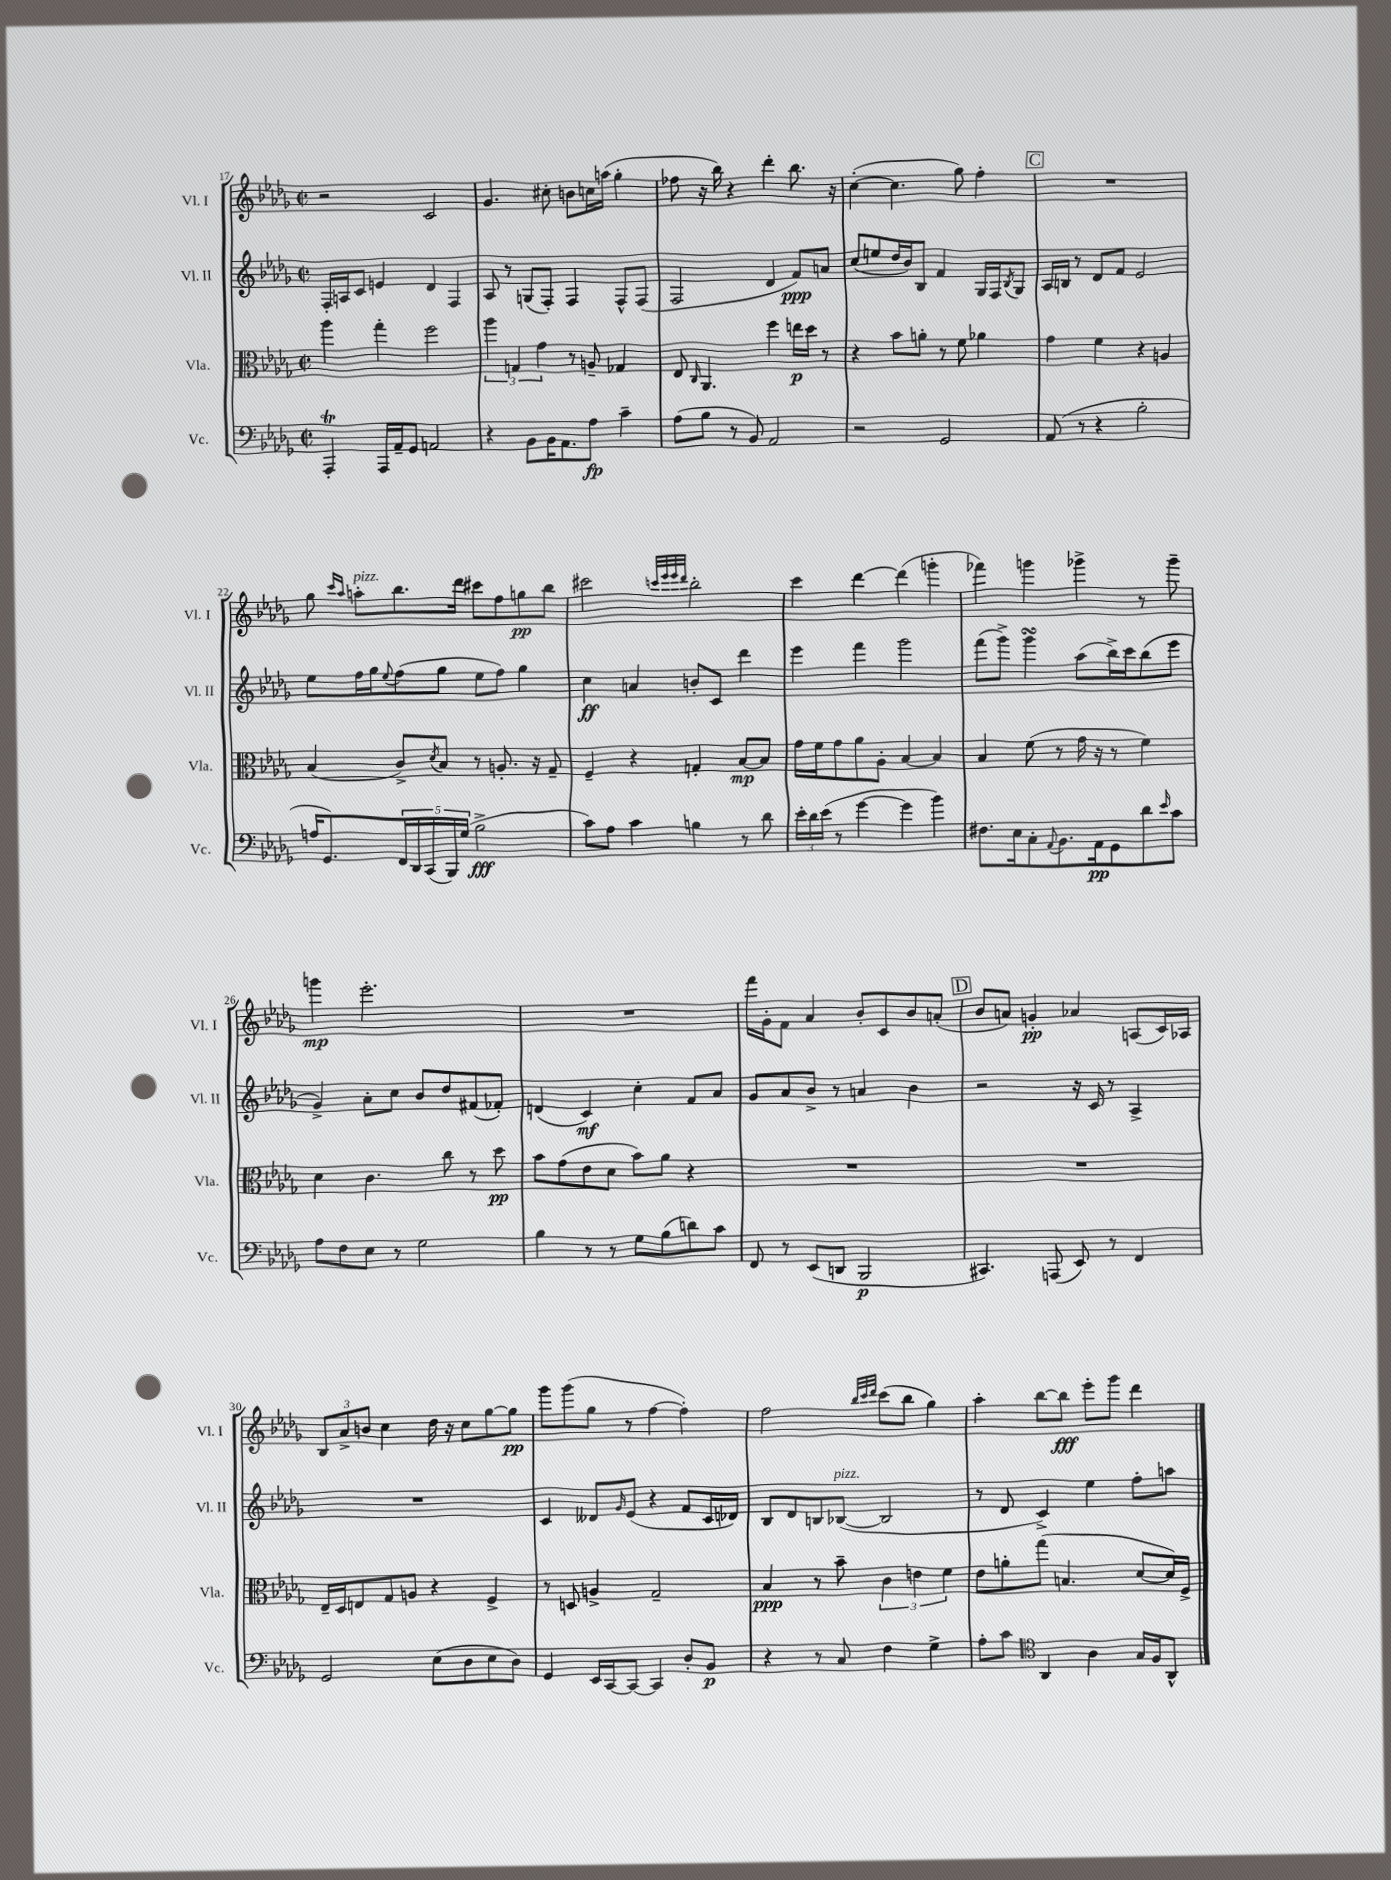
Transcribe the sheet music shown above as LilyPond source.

<<
\new StaffGroup <<
\new Staff = "s0" \with { instrumentName = "Vl. I" shortInstrumentName = "Vl. I" } {
    \clef treble \key des \major \defaultTimeSignature \time 2/2
    r2 c'2 |
    ges'4. cis''8-. b'8 c''16 a''16( ges''4-. |
    fes''8 r16 bes''16) r4 des'''4-. bes''8. r16 |
    c''4~-.( c''4. ges''8) f''4-. |
    \mark \markup { \box "C" } R1 |
    ges''8 \grace { c'''16 aes''16 } a''8-.^\markup { \italic "pizz." } bes''8. des'''16 cis'''8 f''8 g''8\pp bes''8 |
    cis'''2 \grace { c'''32 ees'''32 ees'''32 des'''32 } bes''2-. |
    c'''4 des'''4~ des'''4( g'''4-. |
    fes'''4) g'''4 ges'''4-> r8 ges'''8-- |
    g'''4\mp ees'''2.-. |
    R1 |
    f'''16 ges'16-. f'8 aes'4 bes'8-. c'8 bes'8 a'8-.( |
    \mark \markup { \box "D" } bes'8 a'8) g'4-.\pp aes'4 a8( c'16) aes16 |
    \tuplet 3/2 { bes8 aes'8-> b'8 } c''4 des''16 r16 c''8 ges''8~ ges''8\pp |
    ges'''8 ges'''8( ges''8 r8 f''4~ f''4-.) |
    f''2 \grace { bes''32 c'''32 des'''32 } c'''8( bes''8 ges''4) |
    aes''4-. bes''8~ bes''8\fff ees'''8-. ges'''8 des'''4 \bar "|." |
}
\new Staff = "s1" \with { instrumentName = "Vl. II" shortInstrumentName = "Vl. II" } {
    \clef treble \key des \major \defaultTimeSignature \time 2/2
    f16-. a16 c'8 e'4 des'4 f4 |
    aes8 r8 g8( f8-.) f4 f8-^ f8( |
    f2 des'4 f'8\ppp) a'8 |
    c''8( e''8 des''16 bes'16) bes8 f'4 ges16 f16 \acciaccatura { bes8 } ges8 |
    \mark \markup { \box "C" } aes16 b16 r8 des'8 f'8 ees'2 |
    ees''8 f''16 ges''16 \appoggiatura { ees''8 } f''8( ges''8 ees''8 f''8) ges''4 |
    c''4\ff a'4 b'8-. c'8 des'''4 |
    ees'''4 f'''4 ges'''2 |
    f'''8( ges'''8->) ges'''4\turn aes''8( bes''16->) c'''16 bes''8( ees'''8 |
    ges'4->) aes'8-. c''8 bes'8 des''8 fis'8( fes'8-.) |
    d'4( c'4\mf) c''4-. f'8 aes'8 |
    ges'8 aes'8 bes'8-> r8 a'4 bes'4 |
    \mark \markup { \box "D" } r2 r16 c'16 r8 aes4-> |
    R1 |
    c'4 deses'8 \grace { ges'16 } ees'8( r4 f'8 c'16 des'16) |
    bes8 des'8 b8 bes8~^\markup { \italic "pizz." }( bes2 |
    r8 des'8 c'4->) ees''4 f''8-. a''8 \bar "|." |
}
\new Staff = "s2" \with { instrumentName = "Vla." shortInstrumentName = "Vla." } {
    \clef alto \key des \major \defaultTimeSignature \time 2/2
    aes''4 ges''4-. f''2 |
    \tuplet 3/2 { aes''4 g4 ges'4 } r8 a8-- ges4 |
    ees8 \grace { c16 } aes,4. f''4 e''16\p des''16 r8 |
    r4 bes'8 a'8-. r8 f'8 aes'4 |
    \mark \markup { \box "C" } ges'4 f'4 r4 a4 |
    bes4( c'8->) \acciaccatura { des'8 } bes8 r8 a8.-. r16 ges8-- |
    f4-- r4 g4-. bes8~\mp bes8 |
    ges'16 f'16 ges'8 aes'8 aes8-. bes4~ bes4 |
    bes4 f'8( r8 ges'16 r16 r8 f'4) |
    des'4 c'4. c''8 r8 des''8\pp |
    bes'8 ges'8( ees'8 des'8 bes'8) aes'8 r4 |
    R1 |
    \mark \markup { \box "D" } R1 |
    ees16-- des16 e8 ges8 a8 r4 f4-> |
    r8 d8 a4-> ges2-- |
    bes4\ppp r8 bes'8-- \tuplet 3/2 { c'4 e'4 f'4 } |
    ees'8 a'8-. ges''8( b4. des'8~ des'16) f16-> \bar "|." |
}
\new Staff = "s3" \with { instrumentName = "Vc." shortInstrumentName = "Vc." } {
    \clef bass \key des \major \defaultTimeSignature \time 2/2
    aes,,4-.\trill aes,,16 aes,16-- ges,8 a,2 |
    r4 bes,8 bes,16 aes,8. aes8\fp c'4-- |
    aes8( bes8 r8 bes,8) aes,2 |
    r2 ges,2 |
    \mark \markup { \box "C" } aes,8( r8 r4 bes2-. |
    a16 ges,8.) \tuplet 5/4 { f,16 des,16 c,16( bes,,16) ges16( } bes2->\fff |
    c'8) aes8 c'4 b4 r8 des'8 |
    \tuplet 3/2 { ees'16-. des'16 ees'16( } r8 ges'4~ ges'4 bes'4) |
    fis8. ees16 c8-. \appoggiatura { aes,8 } bes,8. aes,16\pp ges,8 des'8 \grace { ees'16 } c'8 |
    aes8 f8 ees8 r8 ges2 |
    bes4 r8 r8 ges8 bes8( d'8) c'8 |
    f,8 r8 ees,8( d,8 bes,,2\p |
    \mark \markup { \box "D" } cis,4.) a,,8( ees,8) r8 f,4 |
    ges,2 ees8( des8 ees8 des8) |
    ges,4 ees,16 c,16~ c,8~ c,4 des8-. bes,8\p |
    r4 r8 c8 f4 ges4-> |
    aes8-. c'8 \clef tenor aes,4 aes4 ges16 f16 aes,8-^ \bar "|." |
}
>>
>>
\layout { \context { \Score currentBarNumber = #17 } }
